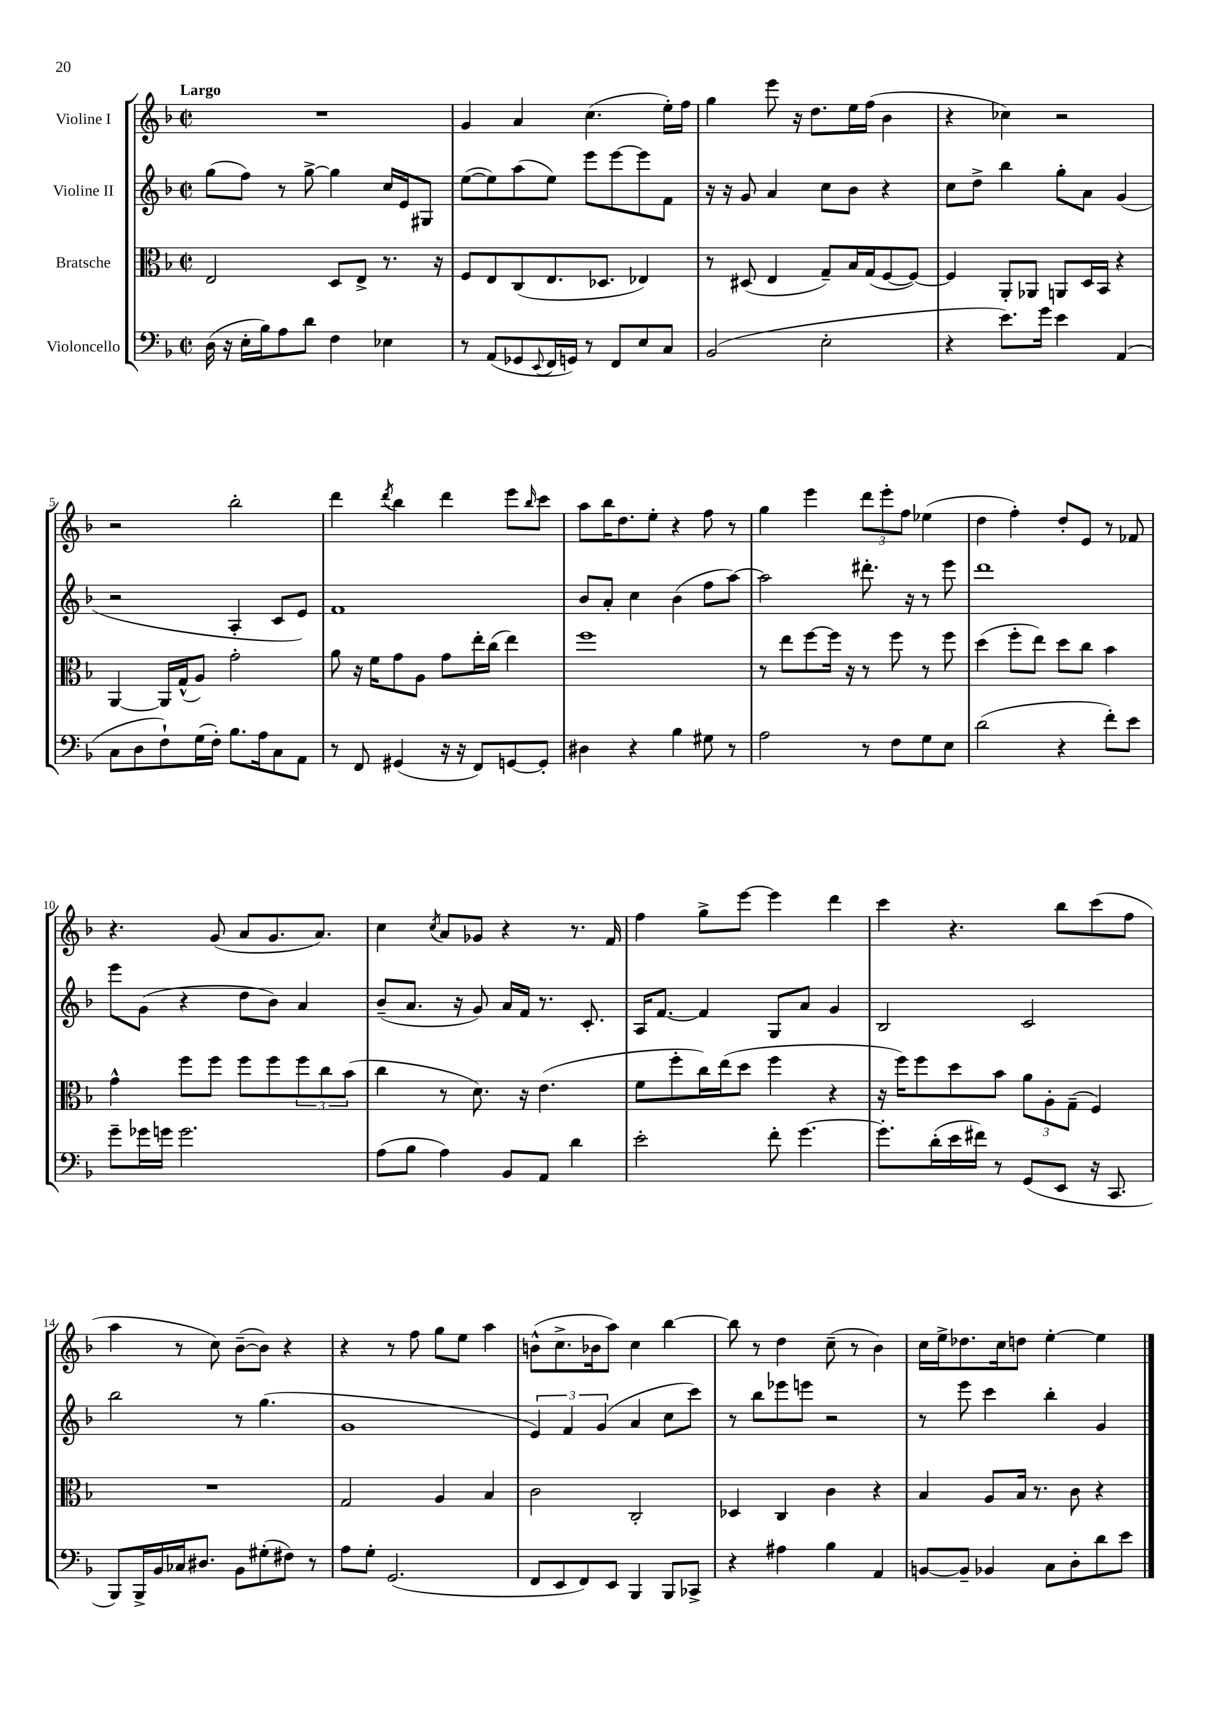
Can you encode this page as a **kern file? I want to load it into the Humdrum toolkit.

**kern	**kern	**kern	**kern
*part4	*part3	*part2	*part1
*staff4	*staff3	*staff2	*staff1
*I"Violoncello	*I"Bratsche	*I"Violine II	*I"Violine I
*clefF4	*clefC3	*clefG2	*clefG2
*k[b-]	*k[b-]	*k[b-]	*k[b-]
*M2/2	*M2/2	*M2/2	*M2/2
*met(c|)	*met(c|)	*met(c|)	*met(c|)
=1	=1	=1	=1
!	!	!	!LO:TX:a:B:t=Largo
(16D\	2E/	(8gg\L	1r
16r	.	.	.
16E'\LL	.	8ff\J)	.
16B-\J)	.	.	.
8A\	.	8r	.
8d\J	.	[8gg^\	.
4F\	8D/L	4gg\]	.
.	8E^/J	.	.
4E-X\	8.r	16cc/LL	.
.	.	16e/J	.
.	.	8G#X/J	.
.	16r	.	.
=2	=2	=2	=2
8r	8F/L	([8ee\L	4g/
(8AA/L	8E/	8ee\])	.
8GG-X/	(8C/	(8aa\	4a/
8qqEE/	.	.	.
16FF/L	8.E/	8ee\J)	.
16GGn/JJ)	.	.	.
8r	.	8eee\L	(4.cc\
.	8.D-X/J	.	.
8FF/L	.	[8eee\	.
8E/	4E-X/)	8eee\]	.
8C/J	.	8f\J	16ee'\LL)
.	.	.	16ff\JJ
=3	=3	=3	=3
(2BB-/	8r	16r	4gg\
.	.	16r	.
.	(8D#X/	8g/	.
.	4E/	4a/	8eee\
.	.	.	16r
.	.	.	8.dd\L
2E'\	8G~/L)	8cc\L	.
.	16B-/L	8b-\J	16ee\L
.	(16G/J	.	(16ff\JJ
.	[8F/	4r	4b-\
.	8F/J_)	.	.
=4	=4	=4	=4
4r	4F/]	8cc\L	4r
.	.	8dd^\J	.
8.e\L)	8AA'/L	4bb-\	4cc-X\)
.	8AA-X/J	.	.
16g\Jk	.	.	.
4e\	8AAn/L	8gg'\L	2r
.	16D/L	8a\J	.
.	16BB-/JJ	.	.
(4AA/	4r	(4g/	.
!!LO:LB:g=z
=5	=5	=5	=5
8C\L	[4AA/	2r	2r
8D\	.	.	.
8F`\)	16AA/LL]	.	.
.	(16G^^/J	.	.
(16G\L	8A/J)	.	.
16F'\JJ)	.	.	.
8.B-\L	2g'\	4A'/	2bb-'\
16A\k	.	.	.
8C\	.	8c/L	.
8AA\J	.	8e/J)	.
=6	=6	=6	=6
8r	8a\	1f	4ddd\
8FF/	16r	.	.
.	16f\KL	.	.
.	.	.	8qddd/
(4GG#X/	8g\	.	4bb-\
.	8A\J	.	.
16r	8g\L	.	4ddd\
16r	.	.	.
8FF/L)	16ee'\L	.	.
.	(16cc\JJ	.	.
[8GGn/	4ee\)	.	8eee\L
.	.	.	16qqbb-/
8GG'/J]	.	.	8ccc\J
=7	=7	=7	=7
4D#X\	1ff	8b-/L	8aa\L
.	.	8a'/J	16bb-\K
.	.	.	8.dd\
4r	.	4cc\	.
.	.	.	8ee'\J
4B-\	.	(4b-\	4r
8G#X\	.	8ff\L	8ff\
8r	.	[8aa\J)	8r
=8	=8	=8	=8
2A\	8r	2aa\]	4gg\
.	8ee\L	.	.
.	[8ff\	.	4eee\
.	16ff\Jk]	.	.
.	16r	.	.
8r	8r	8.ddd#X'\	12ddd\L
.	.	.	12eee'\
8F\L	8ff\	.	.
.	.	.	12ff\J
.	.	16r	.
8G\	8r	8r	(4ee-X\
8E\J	8ff\	8eee\	.
=9	=9	=9	=9
(2d\	(4dd\	1ddd	4dd\
.	8ff'\L	.	4ff'\)
.	8ee\J)	.	.
4r	8dd\L	.	8dd'/L
.	8cc\J	.	8e/J
8f'\L)	4b-\	.	8r
8e\J	.	.	8f-X/
!!LO:LB:g=z
=10	=10	=10	=10
8g~\L	4g^^\	8eee\L	4.r
16g-X\L	.	(8g\J	.
16gn\JJ	.	.	.
2.g\	8ff\L	4r	.
.	8ff\J	.	(8g/
.	8ff\L	8dd\L	8a/L
.	8ff\	8b-\J)	8.g/
.	12ff\	4a/	.
.	.	.	8.a/J)
.	12cc\	.	.
.	(12b-\J	.	.
=11	=11	=11	=11
(8A\L	4cc\	(8b-~/L	4cc\
8B-\J	.	8.a/J	.
.	.	.	8qcc/
4A\)	8r	.	8a/L
.	.	16r	.
.	8.d\)	8g/)	8g-X/J
8BB-/L	.	16a/LL	4r
.	16r	16f/JJ	.
8AA/J	(4.e\	8.r	.
4d\	.	.	8.r
.	.	8.c'/	.
.	.	.	16f/
=12	=12	=12	=12
2e'\	8f\L	16A/KL	4ff\
.	.	[8.f/J	.
.	8ff'\	.	.
.	16cc\L)	4f/]	8gg^\L
.	(16ee\J	.	.
.	8dd\J	.	[8eee\J
8f'\	4ff\	8G/L	4eee\]
[4.g\	.	8a/J	.
.	4r	4g/	4ddd\
=13	=13	=13	=13
8.g'\L]	16r	2B-/	4ccc\
.	16ff\KL)	.	.
.	8ff\	.	.
(16d'\L	.	.	.
16e\	8dd\	.	4.r
16f#X\JJ)	.	.	.
8r	8b-\J	.	.
(8GG/L	12a\L	2c/	.
.	12A'\	.	.
8EE/J	.	.	8bb-\L
.	(12G~\J	.	.
16r	4F/)	.	(8ccc\
8.CC/	.	.	.
.	.	.	8ff\J
!!LO:LB:g=z
=14	=14	=14	=14
8BBB-/L)	1r	2bb-\	4aa\
16BBB-^/L	.	.	.
16BB-/	.	.	.
16C-X/J	.	.	8r
8.D#X/J	.	.	.
.	.	.	8cc\)
8BB-\L	.	8r	([8b-~\L
(8G#X'\	.	(4.gg\	8b-\J])
8F#X\J)	.	.	4r
8r	.	.	.
=15	=15	=15	=15
8A\L	2G/	1g	4r
8G'\J	.	.	.
(2.GG/	.	.	8r
.	.	.	8ff\
.	4A/	.	8gg\L
.	.	.	8ee\J
.	4B-/	.	4aa\
=16	=16	=16	=16
8FF/L	2c\	6e/)	(8bn^^\L
8EE/	.	.	8.cc^\
.	.	6f/	.
8FF/)	.	.	.
.	.	.	16b-X\k
.	.	(6g/	.
8EE/J	.	.	8aa\J)
4BBB-/	2C'/	4a/	4cc\
8BBB-/L	.	8cc\L	[4bb-\
8CC-X^/J	.	8ccc\J)	.
=17	=17	=17	=17
4r	4D-X/	8r	8bb-\]
.	.	8bb-\L	8r
4A#X\	4C/	8eee-X\	4dd\
.	.	8eeen\J	.
4B-\	4c\	2r	(8cc~\
.	.	.	8r
4AA/	4r	.	4b-\)
=18	=18	=18	=18
[8BBn/L	4B-/	8r	16cc\LL
.	.	.	16ee^\J
8BB~/J]	.	8eee\	8.dd-X\
4BB-X/	8A/L	4ccc\	.
.	.	.	16cc\k
.	16B-/Jk	.	8ddn\J
.	8.r	.	.
8C\L	.	4bb-'\	[4ee'\
8D'\	8c\	.	.
8d\	4r	4g/	4ee\]
8e\J	.	.	.
==	==	==	==
*-	*-	*-	*-
